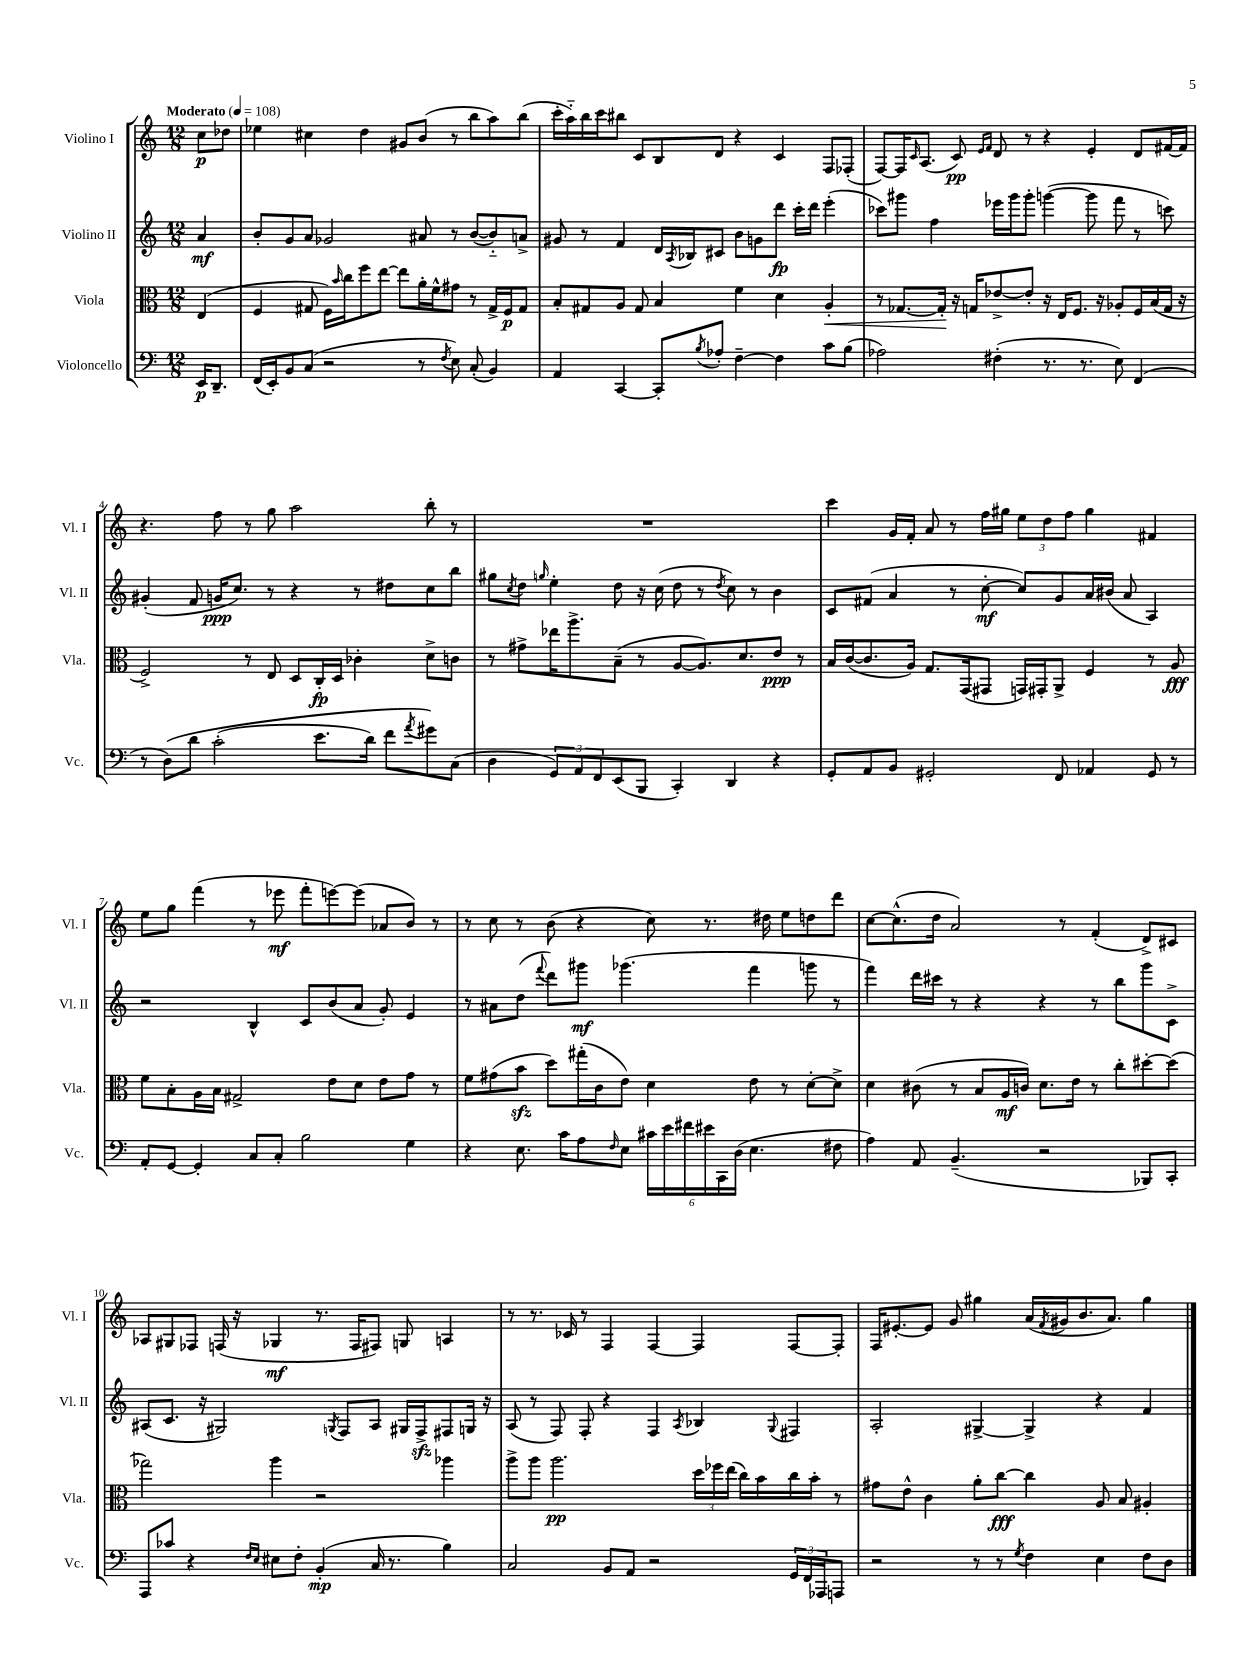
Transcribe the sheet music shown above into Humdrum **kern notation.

**kern	**dynam	**kern	**dynam	**kern	**dynam	**kern	**dynam
*part4	*part4	*part3	*part3	*part2	*part2	*part1	*part1
*staff4	*staff4	*staff3	*staff3	*staff2	*staff2	*staff1	*staff1
*I"Violoncello	*	*I"Viola	*	*I"Violino II	*	*I"Violino I	*
*I'Vc.	*	*I'Vla.	*	*I'Vl. II	*	*I'Vl. I	*
*clefF4	*	*clefC3	*	*clefG2	*	*clefG2	*
*k[]	*	*k[]	*	*k[]	*	*k[]	*
*M12/8	*	*M12/8	*	*M12/8	*	*M12/8	*
*MM108	*	*MM108	*	*MM108	*	*MM108	*
=	=	=	=	=	=	=	=
!	!	!	!	!	!	!LO:TX:a:B:t=Moderato	!
16EE/KL	p	(4E/	.	4a/	mf	8cc\L	p
8.DD~/J	.	.	.	.	.	.	.
.	.	.	.	.	.	8dd-X\J	.
=1	=1	=1	=1	=1	=1	=1	=1
(16FF/LL	.	4F/	.	8b'/L	.	4ee-X\	.
16EE'/J)	.	.	.	.	.	.	.
8BB/	.	.	.	8g/	.	.	.
(8C/J	.	8G#X/	.	8a/J	.	4cc#X\	.
2r	.	16F\LL)	.	2g-X/	.	.	.
.	.	16qqb/	.	.	.	.	.
.	.	16cc\J	.	.	.	.	.
.	.	8ff\	.	.	.	4dd\	.
.	.	[8ee\J	.	.	.	.	.
.	.	8ee\L]	.	.	.	8g#X/L	.
8r	.	16a'\L	.	8a#X/	.	(8b/J	.
.	.	16f^^\J	.	.	.	.	.
8qF/	.	.	.	.	.	.	.
8E\)	.	8g#X\J	.	8r	.	8r	.
(8C'/	.	8r	.	([8b/L	.	8bb\L	.
4BB/)	.	16G#^/LL	.	8b/])	.	8aa\)	.
.	.	16F/J	p	.	.	.	.
.	.	8G#/J	.	8an^/J	.	(8bb\J	.
=2	=2	=2	=2	=2	=2	=2	=2
4AA/	.	8B'/L	.	8g#X/	.	16ccc'\LL	.
.	.	.	.	.	.	16aa\)	.
.	.	8G#X/	.	8r	.	16bb\	.
.	.	.	.	.	.	16ccc\J	.
[4CC/	.	8A/J	.	4f/	.	8bb#X\J	.
.	.	8G#/	.	.	.	8c/L	.
8CC'/L]	.	4B/	.	16d/LL	.	8B/	.
.	.	.	.	8qA/	.	.	.
.	.	.	.	16B-X/J	.	.	.
8qB/	.	.	.	.	.	.	.
8A-X'/J	.	.	.	8c#X/J	.	8d/J	.
[4F~\	.	4f\	.	8b\L	.	4r	.
.	.	.	.	8gn\	.	.	.
4F\]	.	4d\	.	8ddd\J	fp	4c/	.
.	.	.	.	16ccc'\LL	.	.	.
.	.	.	.	16ddd\JJ	.	.	.
!	!	!	!LO:HP:b	!	!	!	!
8c\L	.	4A'/	<	(4eee'\	.	8F/L	.
(8B\J	.	.	.	.	.	(8F-X'/J	.
=3	=3	=3	=3	=3	=3	=3	=3
2A-X\)	.	8r	.	8ccc-X\L)	.	[8F/L)	.
.	.	[8.G-X/L	.	8ggg#X\J	.	16F/K]	.
.	.	.	.	.	.	16qqc/	.
.	.	.	.	.	.	(8.A/J	.
.	.	.	.	4ff\	.	.	.
.	.	16G-'/Jk]	.	.	.	.	.
.	.	16r	[	.	.	8c/)	pp
.	.	16Gn/KL	.	.	.	.	.
.	.	.	.	.	.	16qqe/LL	.
.	.	.	.	.	.	16qqf/JJ	.
(4F#X'\	.	[8e-X^/	.	16eee-X\LL	.	8d/	.
.	.	.	.	16ggg#\J	.	.	.
.	.	8e-'/J]	.	8ggg#'\J	.	8r	.
8.r	.	16r	.	([4gggn\	.	4r	.
.	.	16E/KL	.	.	.	.	.
.	.	8.F/J	.	.	.	.	.
8.r	.	.	.	.	.	.	.
.	.	.	.	8ggg\]	.	4e'/	.
.	.	16r	.	.	.	.	.
8E\)	.	8A-X'/L	.	8fff\	.	.	.
(4FF/	.	16F/L	.	8r	.	8d/L	.
.	.	(16B/	.	.	.	.	.
.	.	16G/JJ	.	8cccn\)	.	[16f#X/L	.
.	.	16r	.	.	.	16f#/JJ]	.
!!LO:LB:g=z
=4	=4	=4	=4	=4	=4	=4	=4
8r	.	2F^/)	.	(4g#X'/	.	4.r	.
(8D\L)	.	.	.	.	.	.	.
8d\J	.	.	.	8f/	.	.	.
(2c'\	.	.	.	16gn/KL	ppp	8ff\	.
.	.	.	.	8.cc/J)	.	.	.
.	.	8r	.	.	.	8r	.
.	.	8E/	.	8r	.	8gg\	.
.	.	8D/L	.	4r	.	2aa\	.
8.e\L	.	16C'/L	fp	.	.	.	.
.	.	16D/JJ	.	.	.	.	.
.	.	4c-X'\	.	8r	.	.	.
16d\Jk)	.	.	.	.	.	.	.
8f\L	.	.	.	8dd#X\L	.	.	.
8qa/	.	.	.	.	.	.	.
8g#X\)	.	8d^\L	.	8cc\	.	8bb'\	.
(8C\J	.	8cn\J	.	8bb\J	.	8r	.
=5	=5	=5	=5	=5	=5	=5	=5
4D\	.	8r	.	8gg#X\L	.	1.r	.
.	.	.	.	8qcc/	.	.	.
.	.	8g#X^\L	.	8dd\J	.	.	.
.	.	.	.	16qqggn/	.	.	.
12GG/L)	.	16ee-X\K	.	4ee'\	.	.	.
.	.	8.aa^\	.	.	.	.	.
12AA/	.	.	.	.	.	.	.
12FF/	.	.	.	.	.	.	.
(8EE/	.	(8B~\J	.	8dd\	.	.	.
8BBB/J	.	8r	.	16r	.	.	.
.	.	.	.	(16cc\	.	.	.
4CC'/)	.	[8A/L	.	8dd\	.	.	.
.	.	8.A/])	.	8r	.	.	.
.	.	.	.	8qdd/	.	.	.
4DD/	.	.	.	8cc\)	.	.	.
.	.	8.d/	.	.	.	.	.
.	.	.	.	8r	.	.	.
4r	.	8e/J	ppp	4b\	.	.	.
.	.	8r	.	.	.	.	.
=6	=6	=6	=6	=6	=6	=6	=6
8GG'/L	.	16B/LL	.	8c/L	.	4ccc\	.
.	.	([16c/J	.	.	.	.	.
8AA/	.	8.c/]	.	(8f#X/J	.	.	.
8BB/J	.	.	.	4a/	.	16g/LL	.
.	.	16A/Jk)	.	.	.	16f'/JJ	.
2GG#X'/	.	8.G/L	.	.	.	8a/	.
.	.	.	.	8r	.	8r	.
.	.	(16GG/k	.	.	.	.	.
.	.	8GG#X/J	.	[8cc'\	mf	16ff\LL	.
.	.	.	.	.	.	16gg#X\JJ	.
.	.	16GGn/LL)	.	8cc/L])	.	12ee\L	.
.	.	16GG#X'/J	.	.	.	.	.
.	.	.	.	.	.	12dd\	.
8FF/	.	8AA^/J	.	8g/	.	.	.
.	.	.	.	.	.	12ff\J	.
4AA-X/	.	4F/	.	16a/L	.	4gg#\	.
.	.	.	.	(16b#X/JJ	.	.	.
.	.	.	.	8a/	.	.	.
8GG#/	.	8r	.	4A/)	.	4f#X/	.
8r	.	8A/	fff	.	.	.	.
!!LO:LB:g=z
=7	=7	=7	=7	=7	=7	=7	=7
8AA'/L	.	8f\L	.	2r	.	8ee\L	.
[8GG/J	.	8B'\	.	.	.	8gg\J	.
4GG'/]	.	16A\L	.	.	.	(4fff\	.
.	.	16B\JJ	.	.	.	.	.
.	.	2G#X^/	.	.	.	.	.
8C/L	.	.	.	4B^^/	.	8r	.
8C'/J	.	.	.	.	.	8eee-X\	mf
2B\	.	.	.	8c/L	.	8fff'\L	.
.	.	8e\L	.	(8b/	.	[8eeen\)	.
.	.	8d\J	.	8a/J	.	(8eee\J]	.
.	.	8e\L	.	8g'/)	.	8a-X/L	.
4G\	.	8g\J	.	4e/	.	8b/J)	.
.	.	8r	.	.	.	8r	.
=8	=8	=8	=8	=8	=8	=8	=8
4r	.	8f\L	.	8r	.	8r	.
.	.	(8g#X\	.	8a#X\L	.	8cc\	.
8.E\	.	8bzz\J	.	(8dd\J	.	8r	.
.	.	.	.	8qqfff/	.	.	.
.	.	8dd\L)	.	8ddd\L)	.	(8b\	.
16c\KL	.	.	.	.	.	.	.
8A\	.	(16gg#X'\L	.	8ggg#X\J	mf	4r	.
.	.	16c\J	.	.	.	.	.
16qqF/	.	.	.	.	.	.	.
8E\J	.	8e\J)	.	(4.ggg-X\	.	.	.
24c#X\LL	.	4d\	.	.	.	8cc\)	.
24e\	.	.	.	.	.	.	.
24f#X\	.	.	.	.	.	.	.
24e#X\	.	.	.	.	.	8.r	.
24CC\	.	.	.	.	.	.	.
(24D\JJ	.	.	.	.	.	.	.
4.E\	.	8e\	.	4fff\	.	.	.
.	.	.	.	.	.	16dd#X\	.
.	.	8r	.	.	.	8ee\L	.
.	.	[8d'\L	.	8gggn\	.	8ddn\	.
8F#X\	.	8d^\J]	.	8r	.	8ddd\J	.
=9	=9	=9	=9	=9	=9	=9	=9
4A\)	.	4d\	.	4fff\)	.	[8cc\L	.
.	.	.	.	.	.	(8.cc^^\]	.
8AA/	.	(8c#X\	.	16ddd\LL	.	.	.
.	.	.	.	16ccc#X\JJ	.	16dd\Jk	.
(4.BB~/	.	8r	.	8r	.	2a/)	.
.	.	8B/L	.	4r	.	.	.
.	.	16A/L	mf	.	.	.	.
.	.	16cn/JJ)	.	.	.	.	.
2r	.	8.d\L	.	4r	.	.	.
.	.	.	.	.	.	8r	.
.	.	16e\Jk	.	.	.	.	.
.	.	8r	.	8r	.	(4f'/	.
.	.	8cc'\L	.	8bb\L	.	.	.
8BBB-X/L)	.	[8dd#X'\	.	8ggg\	.	8d^/L)	.
8CC'/J	.	(8dd#\J]	.	8c^\J	.	8c#X/J	.
!!LO:LB:g=z
=10	=10	=10	=10	=10	=10	=10	=10
8AAA/L	.	2gg-X\)	.	(8A#X/L	.	8A-X/L	.
8c-X/J	.	.	.	8.c/J	.	8G#X/	.
4r	.	.	.	.	.	8F-X/J	.
.	.	.	.	16r	.	.	.
.	.	.	.	2G#X/)	.	(16Fn/	.
.	.	.	.	.	.	16r	.
16qqF/LL	.	.	.	.	.	.	.
16qqE/JJ	.	.	.	.	.	.	.
8E#X\L	.	4aa\	.	.	.	4G-X/	mf
8F'\J	.	.	.	.	.	.	.
(4BB'/	mp	2r	.	.	.	8.r	.
.	.	.	.	8qGn/	.	.	.
.	.	.	.	8F/L	.	.	.
.	.	.	.	.	.	16F/KL	.
16C/	.	.	.	8A#/J	.	8F#X/J)	.
8.r	.	.	.	.	.	.	.
.	.	.	.	16G#X/LL	.	8Gn/	.
.	.	.	.	16Fzz^/J	.	.	.
4B\)	.	4aa-X\	.	8F#X/	.	4An/	.
.	.	.	.	16Gn/Jk	.	.	.
.	.	.	.	16r	.	.	.
=11	=11	=11	=11	=11	=11	=11	=11
2C/	.	8aa^\L	.	(8A/	.	8r	.
.	.	8aa\J	.	8r	.	8.r	.
.	.	2.aa\	pp	8F/)	.	.	.
.	.	.	.	.	.	16c-X/	.
.	.	.	.	8F'/	.	8r	.
8BB/L	.	.	.	4r	.	4F/	.
8AA/J	.	.	.	.	.	.	.
2r	.	.	.	4F/	.	[4F/	.
.	.	.	.	8qA/	.	.	.
.	.	24dd\LL	.	4B-X/	.	4F/]	.
.	.	24ff-X\	.	.	.	.	.
.	.	(24ee\JJ	.	.	.	.	.
.	.	16cc\LL)	.	.	.	.	.
.	.	16b\	.	.	.	.	.
.	.	.	.	8qqG/	.	.	.
24GG/LL	.	16cc\	.	4F#X/	.	[8F/L	.
24FF/	.	.	.	.	.	.	.
.	.	16b'\JJ	.	.	.	.	.
24AAA-X/J	.	.	.	.	.	.	.
8AAAn/J	.	8r	.	.	.	8F'/J]	.
=12	=12	=12	=12	=12	=12	=12	=12
2r	.	8g#X\L	.	2A'/	.	16F/KL	.
.	.	.	.	.	.	[8.e#X'/	.
.	.	8e^^\J	.	.	.	.	.
.	.	4c\	.	.	.	8e#/J]	.
.	.	.	.	.	.	8g/	.
8r	.	8a'\L	.	[4G#X^/	.	4gg#X\	.
8r	.	[8cc\J	fff	.	.	.	.
8qG/	.	.	.	.	.	.	.
4F\	.	4cc\]	.	4G#^/]	.	(16a/LL	.
.	.	.	.	.	.	8qf/	.
.	.	.	.	.	.	16g#X/J	.
.	.	.	.	.	.	8.b/	.
4E\	.	8A/	.	4r	.	.	.
.	.	.	.	.	.	8.a/J)	.
.	.	8B/	.	.	.	.	.
8F\L	.	4A#X'/	.	4f/	.	4gg#\	.
8D\J	.	.	.	.	.	.	.
==	==	==	==	==	==	==	==
*-	*-	*-	*-	*-	*-	*-	*-
